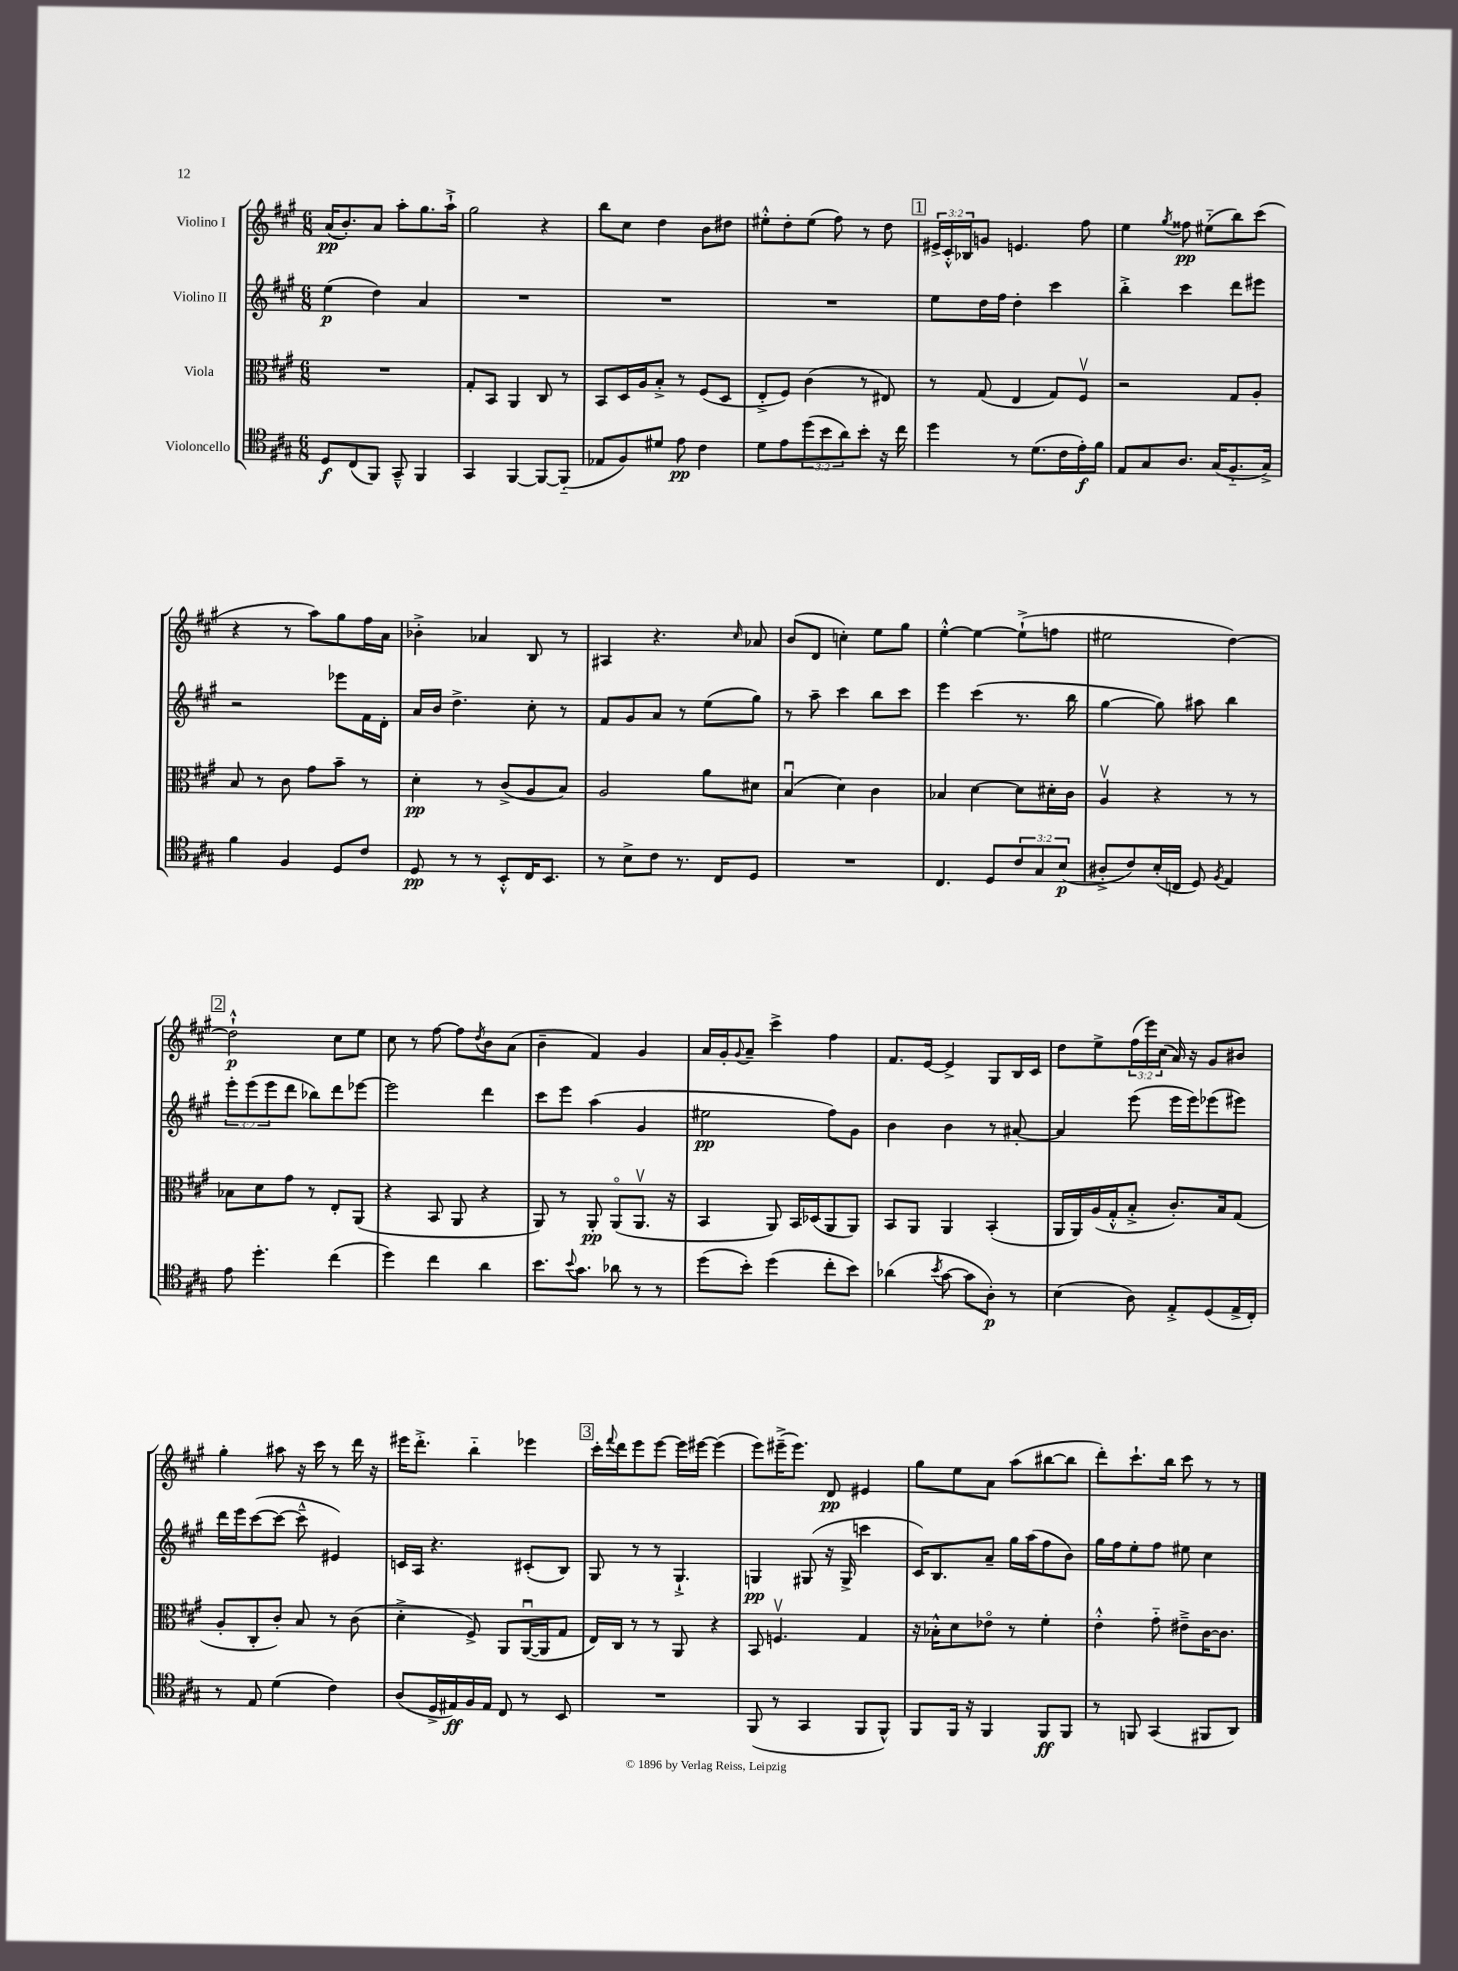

**kern	**kern	**kern	**kern
*staff4	*staff3	*staff2	*staff1
*clefC4	*clefC3	*clefG2	*clefG2
*k[f#c#g#]	*k[f#c#g#]	*k[f#c#g#]	*k[f#c#g#]
*M6/8	*M6/8	*M6/8	*M6/8
8D/L	2.r	(4ee\	(16a/LK
.	.	.	8.b'/)
(8C#/	.	.	.
8FF#/J)	.	4dd\)	8a/J
8GG#~^^/	.	.	8aa'\L
4FF#/	.	4a/	8.gg#\
.	.	.	16aa`^\Jk
=	=	=	=
4GG#/	8G#'/L	2.r	2gg#\
.	8BB/J	.	.
[4FF#/	4AA/	.	.
8FF#/_L	8C#/	.	4r
(8FF#'~/]J	8r	.	.
=	=	=	=
8E-/L	8BB/L	2.r	8bb\L
8F#/)	16D/L	.	8cc#\J
.	16A/J	.	.
8d#/J	8B'^/J	.	4dd\
8e\	8r	.	.
4c#\	(8F#/L	.	8b\L
.	8D/J	.	8dd#\J
=	=	=	=
8d\L	8E'^/L	2.r	8ee#'^^\L
8e\	8F#/J)	.	8dd'\
(12dd\	(4c#\	.	(8ee#\J
12b\	.	.	.
.	.	.	8ff#\)
12a\)	.	.	.
8b'\J	8r	.	8r
16r	8E#/)	.	8dd\
16cc#\	.	.	.
=	=	=	=
4dd\	8r	8ee\L	24e#^/LL
.	.	.	24c#'^^/
.	.	.	24B-/J
.	(8G#/	16dd\L	8g/J
.	.	16ff#\JJ	.
8r	4E/	4dd'\	4.e/
(8.d\L	.	.	.
.	8G#/L)	4ccc#\	.
16c#\L	.	.	.
16e'\)	8F#v/J	.	8ff#\
16f#\JJ	.	.	.
=	=	=	=
8E/L	2r	4bb'^\	4ee\
8G#/	.	.	.
.	.	.	8qgg#/
8.A/J	.	4ccc#\	8ff##\
.	.	.	(8ee#'~\L
(16G#/LK	.	.	.
8.F#'~/	8G#/L	8ddd\L	8bb\)
.	8A'/J	8eee#\J	(8ccc#\J
16G#^/Jk)	.	.	.
=	=	=	=
4f#\	8B/	2r	4r
.	8r	.	.
4F#/	8c#\	.	8r
.	8g#\L	.	8aa\L)
8D/L	8b~\J	8eee-\L	8gg#\
8c#/J	8r	16f#\L	16ff#\L
.	.	16d'\JJ	16a\JJ
=	=	=	=
8D/	4d'\	16a/LL	4b-'^\
.	.	16b/JJ	.
8r	.	4.dd^\	.
8r	8r	.	4a-/
8BB'^^/L	(8c#^/L	.	.
16C#/K	8A/	8cc#'\	8B/
8.BB/J	.	.	.
.	8B/J)	8r	8r
=	=	=	=
8r	2A/	8f#/L	4A#/
8B^\L	.	8g#/	.
8c#\J	.	8a/J	4.r
8.r	.	8r	.
.	8a\L	(8ee\L	.
16C#/LK	.	.	.
.	.	.	16qqcc#/
8D/J	8d#\J	8gg#\J)	8a-/
=	=	=	=
2.r	(4Bu/	8r	(8b/L
.	.	8aa~\	8d/J
.	4d\)	4ccc#\	4cc'\)
.	4c#\	8bb\L	8ee\L
.	.	8ccc#\J	8gg#\J
=	=	=	=
4.C#/	4B-/	4eee\	[4ee'^^\
.	[4d\	(4ccc#\	4ee\_
8D/L	.	.	.
12c#/	8d\]L	8.r	(8ee`^\]L
12G#/	.	.	.
.	16d#'\L	.	8ff\J
(12B/J	.	.	.
.	16c#\JJ	16bb\	.
=	=	=	=
8A#'^/L	4Av/	[4gg#\	2ee#\
8c#/)	.	.	.
(16B'/L	4r	8gg#\])	.
16C/JJ	.	.	.
8D/)	.	8aa#\	.
8qF#/	.	.	.
4E/	8r	4bb\	[4dd\)
.	8r	.	.
=	=	=	=
8e\	8B-\L	12eee'\L	2dd`^^\]
.	.	(12eee\	.
4.dd'\	8d\	.	.
.	.	12eee\	.
.	8g#\J	8ddd\J	.
.	8r	8bb-\L)	.
(4cc#\	8E'/L	8ddd\	8cc#\L
.	(8AA/J	[8eee-\J	8ee\J
=	=	=	=
4dd\)	4r	2eee-\]	8cc#\
.	.	.	8r
4cc#\	8BB/	.	[8ff#\
.	8AA/	.	8ff#\]L
.	.	.	8qdd/
4a\	4r	4ddd\	8b\
.	.	.	(8a\J
=	=	=	=
8.b\L	8AA/)	8ccc#\L	4b~\
.	8r	8eee\J	.
8qqb/	.	.	.
8.g#\J	.	.	.
.	8AA'/	(4aa\	4f#/)
8a-\	(8AAo/L	.	.
8r	8.AAv/J	4g#/	4g#/
8r	.	.	.
.	16r	.	.
=	=	=	=
(8dd\L	4BB/	2ee#\	16a/LL
.	.	.	16g#'/J
.	.	.	8qqg#/
8b'\J)	.	.	8a~/J
(4dd\	8AA/)	.	4ccc#^\
.	16BB/LL	.	.
.	(16D-/J	.	.
8cc#'\L	8AA/	8ff#\L)	4ff#\
8b\J)	8AA/J)	8g#\J	.
=	=	=	=
(4a-\	8BB/L	4b\	8.f#/L
.	8AA/J	.	.
.	.	.	[16e/Jk
8qb/	.	.	.
[8g#\	4AA/	4b\	4e^/]
8g#\]L	.	.	.
8A'\J)	(4BB'/	8r	8G#/L
8r	.	[8a#'/	16B/L
.	.	.	16c#/JJ
=	=	=	=
(4B\	16AA/LL	4a#/]	8dd\L
.	16AA/)	.	.
.	(16A/	.	8ee^\
.	16G#'^^/J	.	.
8A\)	8B'^/J	(8eee\	(24ff#\L
.	.	.	24eee\)
.	.	.	(24cc#\JJ
8E'^/L	8.c#'/L)	16eee\LL	16a/)
.	.	16eee\J)	16r
(8D/	.	(8eee-\	8g#/L
.	16B/k	.	.
16E^/L	(8G#/J	8eee#\J)	8b#/J
16C#'/JJ)	.	.	.
=	=	=	=
8r	8A'/L	16ddd\LL	4gg#'\
.	.	16eee\J	.
8E/	8C#'/	([8ccc#\	.
(4d\	8c#'/J)	8ccc#\_J	8aa#\
.	8B/	8ccc#~^^\]	16r
.	.	.	16ccc#\
4c#\)	8r	4e#/)	8r
.	(8c#\	.	16ddd\
.	.	.	16r
=	=	=	=
(8A/L	4d'^\	16c/LL	16eee#\LK
.	.	16A/JJ	8.ddd'^\J
16D^/L	.	4.r	.
16E#/)	.	.	.
16F#/	8F#^/)	.	4bb'~\
16E#/JJ	.	.	.
8C#/	8AA/L	.	.
8r	([16AAu/L	(8c#'/L	4eee-\
.	16AA/]J	.	.
8BB/	8G#/J	8B/J)	.
=	=	=	=
2.r	16E/LL)	8G#/	16ccc#'\LL
.	.	.	8qqfff#/
.	16C#/JJ	.	16ddd\J
.	8r	8r	8eee\
.	8r	8r	[8eee\J
.	8AA/	4.G#`^/	16eee\]LL
.	.	.	[16eee#\JJ
.	4r	.	(4eee#\]
=	=	=	=
(8FF#/	8BB/	4G/	8eee\L)
8r	4.Fv/	.	(16eee#~^\K
.	.	.	8.eee#\J)
4GG#/	.	(8G#/	.
.	.	16r	8d/
.	.	16G#^/	.
8FF#/L	4G#/	4ccc\	4e#/
8FF#^^/J)	.	.	.
=	=	=	=
8FF#/L	16r	16c#/LK)	8gg#\L
.	16B-'^^\LK	8.B/	.
16FF#/Jk	8d\	.	8ee\
16r	.	.	.
4FF#/	8e-o\J	8a~/J	8a\J
.	8r	16gg#\LL	(8aa\L
.	.	(16aa\J	.
8FF#/L	4f#'\	8ff#\	[8bb#\
8FF#/J	.	8b\J)	8bb#\]J
=	=	=	=
8r	4e'^^\	16gg#\LL	8ddd'\L)
.	.	16ff#\J	.
8FF/	.	8ee'\	8.ccc#`\
(4GG#/	8g#'~\	8ff#\J	.
.	.	.	16bb\Jk
.	8e#~^\L	8ee#\	8ccc#\
8FF#/L	[16c#\K	4cc#\	8r
.	8.c#\]J	.	.
8AA/J)	.	.	8r
==	==	==	==
*-	*-	*-	*-
